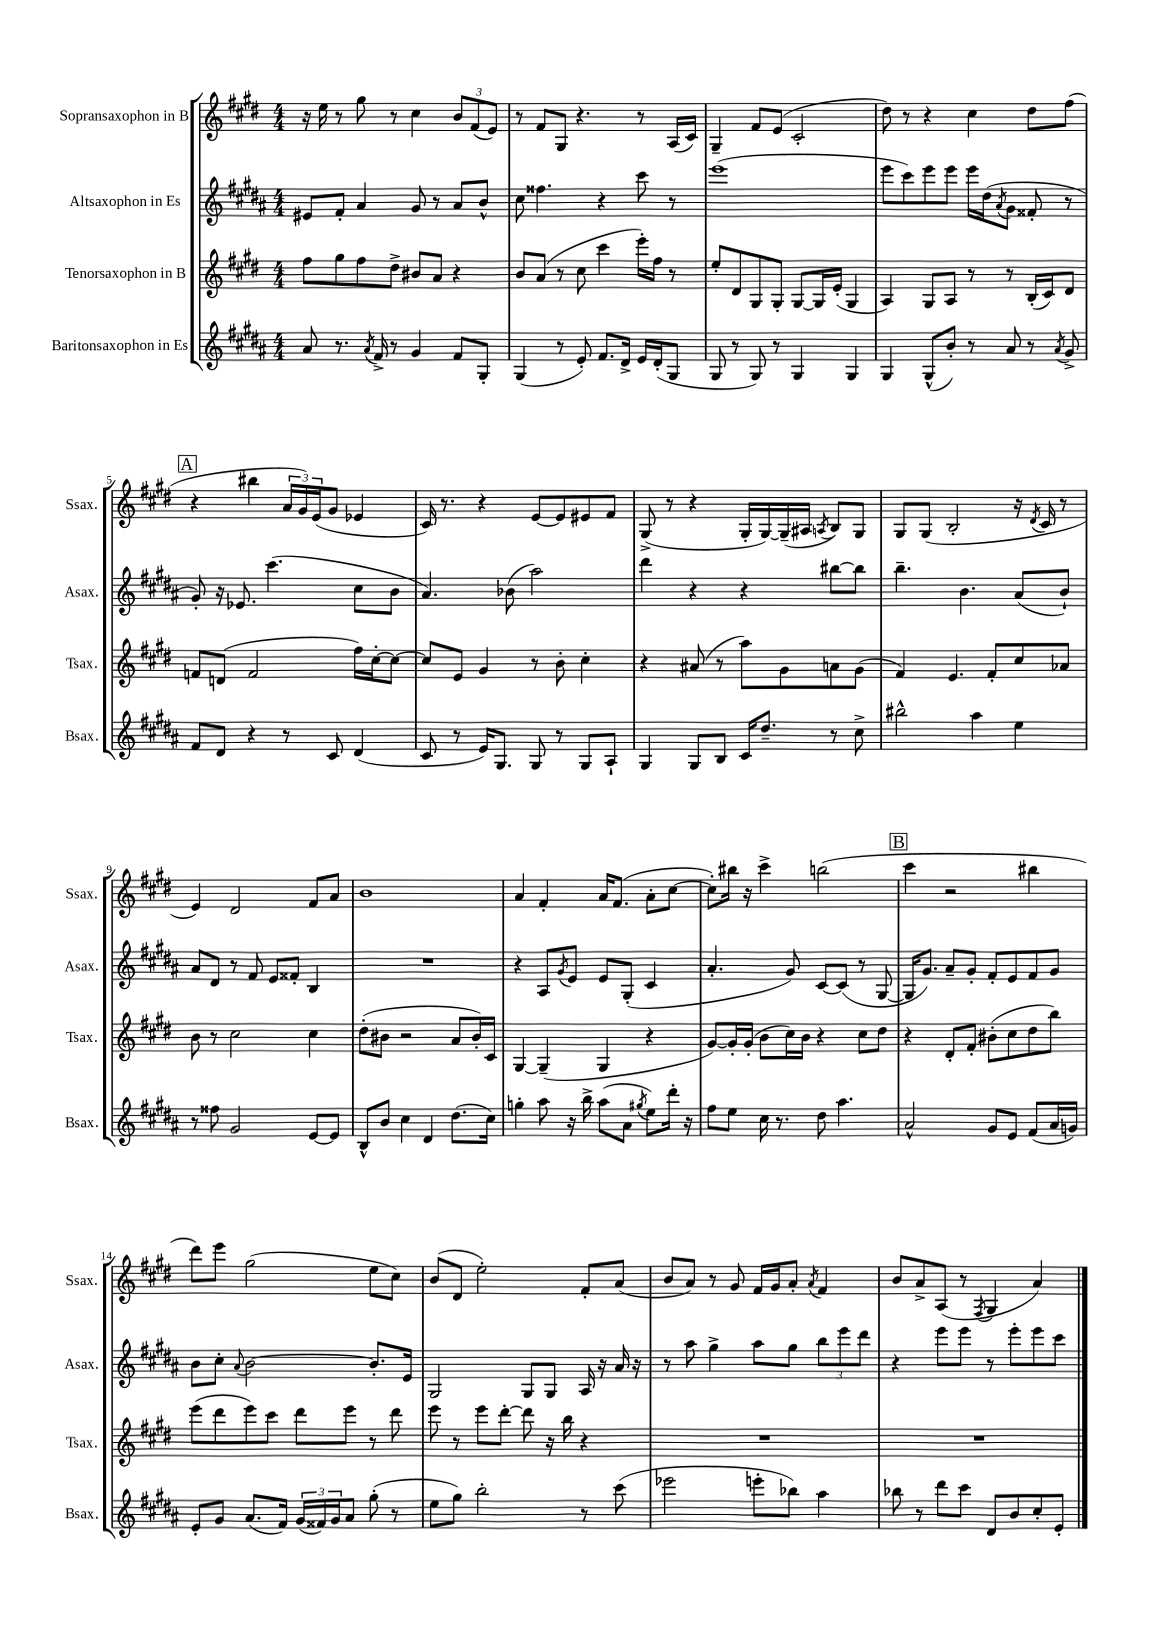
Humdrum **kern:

**kern	**kern	**kern	**kern
*staff4	*staff3	*staff2	*staff1
*clefG2	*clefG2	*clefG2	*clefG2
*k[f#c#g#d#a#]	*k[f#c#g#d#]	*k[f#c#g#d#a#]	*k[f#c#g#d#]
*M4/4	*M4/4	*M4/4	*M4/4
8a#/	8ff#\L	8e#/L	16r
.	.	.	16ee\
8.r	8gg#\	8f#'/J	8r
.	8ff#\	4a#/	8gg#\
8qa#/	.	.	.
16f#^/	.	.	.
8r	8dd#^\J	.	8r
4g#/	8b#/L	8g#/	4cc#\
.	8a/J	8r	.
8f#/L	4r	8a#/L	12b/L
.	.	.	(12f#/
8G#'/J	.	8b^^/J	.
.	.	.	12e/J)
=	=	=	=
(4G#/	8b/L	8cc#\	8r
.	(8a/J	4.ff##\	8f#/L
8r	8r	.	8G#/J
8e'/)	8cc#\	.	4.r
8.f#/L	4ccc#\	4r	.
16d#^/Jk	.	.	.
16e/LL	16eee'\LL)	8ccc#\	8r
(16d#'/J	16ff#\JJ	.	.
8G#/J	8r	8r	(16A/LL
.	.	.	16c#/JJ)
=	=	=	=
8G#/	8ee'/L	(1eee	4G#~/
8r	8d#/	.	.
8G#/)	8G#/	.	8f#/L
8r	8G#'/J	.	(8e/J
4G#/	[8G#/L	.	2c#'/
.	16G#/]L	.	.
.	(16e'/JJ	.	.
4G#/	4G#/	.	.
=	=	=	=
4G#/	4A/)	8eee\L	8dd#\)
.	.	8ccc#\)	8r
(8G#^^/L	8G#/L	8eee\	4r
8b'/J)	8A/J	8eee\J	.
8r	8r	16eee\LL	4cc#\
.	.	(16dd#\J	.
.	.	8qa#/	.
8a#/	8r	8g#\J	.
8r	(16B'/LL	8f##'/	8dd#\L
.	16c#/J)	.	.
8qa#/	.	.	.
8g#^/	8d#/J	8r	(8ff#\J
=	=	=	=
8f#/L	8f/L	8g#'/)	4r
8d#/J	(8d/J	16r	.
.	.	8.e-/	.
4r	2f/	.	4bb#\
.	.	(4.ccc#\	.
8r	.	.	24a/LL
.	.	.	24g#/)
.	.	.	(24e/J
8c#/	.	.	8g#/J
(4d#/	16ff#\LL)	8cc#\L	4e-/
.	[16cc#'\J	.	.
.	8cc#\_J	8b\J	.
=	=	=	=
8c#/	8cc#/]L	4.a#/)	16c#/)
.	.	.	8.r
8r	8e/J	.	.
16e/LK)	4g#/	.	4r
8.G#/J	.	.	.
.	.	(8b-\	.
8G#/	8r	2aa#\)	[8e/L
8r	8b'\	.	8e/]
8G#/L	4cc#'\	.	8e#/
8A#`/J	.	.	8f#/J
=	=	=	=
4G#/	4r	4ddd#\	(8G#^/
.	.	.	8r
8G#/L	(8a#/	4r	4r
8B/J	8r	.	.
16c#/LK	8aa\L)	4r	16G#'/LL
8.dd#~/J	.	.	[16G#/)
.	8g#\	.	(16G#~/]
.	.	.	16A#/JJ
.	.	.	8qA/
8r	8a\	[8bb#\L	8B/L)
8cc#^\	(8g#\J	8bb#\]J	8G#/J
=	=	=	=
2bb#^^\	4f#/)	4.bb~\	8G#/L
.	.	.	(8G#/J
.	4.e/	.	2B'/
.	.	4.b\	.
4aa#\	.	.	.
.	8f#'/L	.	.
4ee\	8cc#/	(8a#/L	16r
.	.	.	8qd#/
.	.	.	16c#/
.	8a-/J	8b`/J)	8r
=	=	=	=
8r	8b\	8a#/L	4e/)
8ff##\	8r	8d#/J	.
2g#/	2cc#\	8r	2d#/
.	.	8f#/	.
.	.	8e/L	.
.	.	8f##'/J	.
[8e/L	4cc#\	4B/	8f#/L
8e/]J	.	.	8a/J
=	=	=	=
8B^^/L	(8dd#'\L	1r	1b
8b/J	8b#\J	.	.
4cc#\	2r	.	.
4d#/	.	.	.
(8.dd#\L	8a/L	.	.
.	16b#'/L)	.	.
16cc#\Jk)	16c#/JJ	.	.
=	=	=	=
4gg'\	[4G#/	4r	4a/
8aa#\	(4G#~/]	8A#/L	4f#'/
.	.	8qg#/	.
16r	.	8e/J	.
16bb^\	.	.	.
(8aa#\L	4G#/	8e/L	16a/LK
.	.	.	(8.f#/J
8a#\J	.	(8G#'/J	.
8qgg#/	.	.	.
8ee\L)	4r	4c#/	8a'\L
16ddd#'\Jk	.	.	[8cc#\J
16r	.	.	.
=	=	=	=
8ff#\L	[8g#/L)	4.a#'/	8cc#'\]L)
8ee\J	16g#'/]L	.	16bb#\Jk
.	(16g#'/JJ	.	16r
16cc#\	8b\L	.	4ccc#^\
8.r	.	.	.
.	16cc#\L)	8g#/)	.
.	16b\JJ	.	.
8dd#\	4r	[8c#/L	(2bb\
4.aa#\	.	(8c#/]J	.
.	8cc#\L	8r	.
.	8dd#\J	[8G#/	.
=	=	=	=
2a#^^/	4r	16G#/]LK	4ccc#\
.	.	8.g#/J)	.
.	8d#'/L	8a#~/L	2r
.	8f#'/J	8g#'/J	.
8g#/L	(8b#'\L	8f#'/L	.
8e/J	8cc#\	8e/	.
(8f#/L	8dd#\	8f#/	4bb#\
16a#/L	8bb\J)	8g#/J	.
16g/JJ)	.	.	.
=	=	=	=
8e'/L	(8eee\L	8b\L	8ddd#\L)
8g#/J	8ddd#\	8cc#'\J	8eee\J
.	.	8qqa#/	.
(8.a#/L	8eee\)	[2b\	(2gg#\
.	8ccc#\J	.	.
16f#/Jk)	.	.	.
(24g#/LL	8ddd#\L	.	.
24f##/)	.	.	.
24g#/J	.	.	.
8a#/J	8eee\J	.	.
(8gg#'\	8r	8.b'/]L	8ee\L
8r	8ddd#\	.	8cc#\J)
.	.	16e/Jk	.
=	=	=	=
8ee\L	8eee\	2G#/	(8b/L
8gg#\J)	8r	.	8d#/J
2bb'\	8eee\L	.	2ee'\)
.	[8ddd#'\J	.	.
.	8ddd#\]	8G#/L	.
.	16r	8G#/J	.
.	16bb\	.	.
8r	4r	16A#/	8f#'/L
.	.	16r	.
(8ccc#\	.	16a#/	(8a/J
.	.	16r	.
=	=	=	=
2eee-\	1r	8r	8b/L
.	.	8aa#\	8a/J)
.	.	4gg#^\	8r
.	.	.	8g#/
8eee'\L	.	8aa#\L	16f#/LL
.	.	.	16g#/J
8bb-\J)	.	8gg#\J	8a'/J
.	.	.	8qa/
4aa#\	.	12bb\L	4f#/
.	.	12eee\	.
.	.	12ddd#\J	.
=	=	=	=
8bb-\	1r	4r	8b/L
8r	.	.	8a^/
8ddd#\L	.	8eee\L	(8A/J
8ccc#\J	.	8eee\J	8r
.	.	.	8qF#/
8d#/L	.	8r	4G#/
8b/	.	8eee'\L	.
8cc#'/	.	8eee\	4a/)
8e'/J	.	8ccc#\J	.
==	==	==	==
*-	*-	*-	*-
